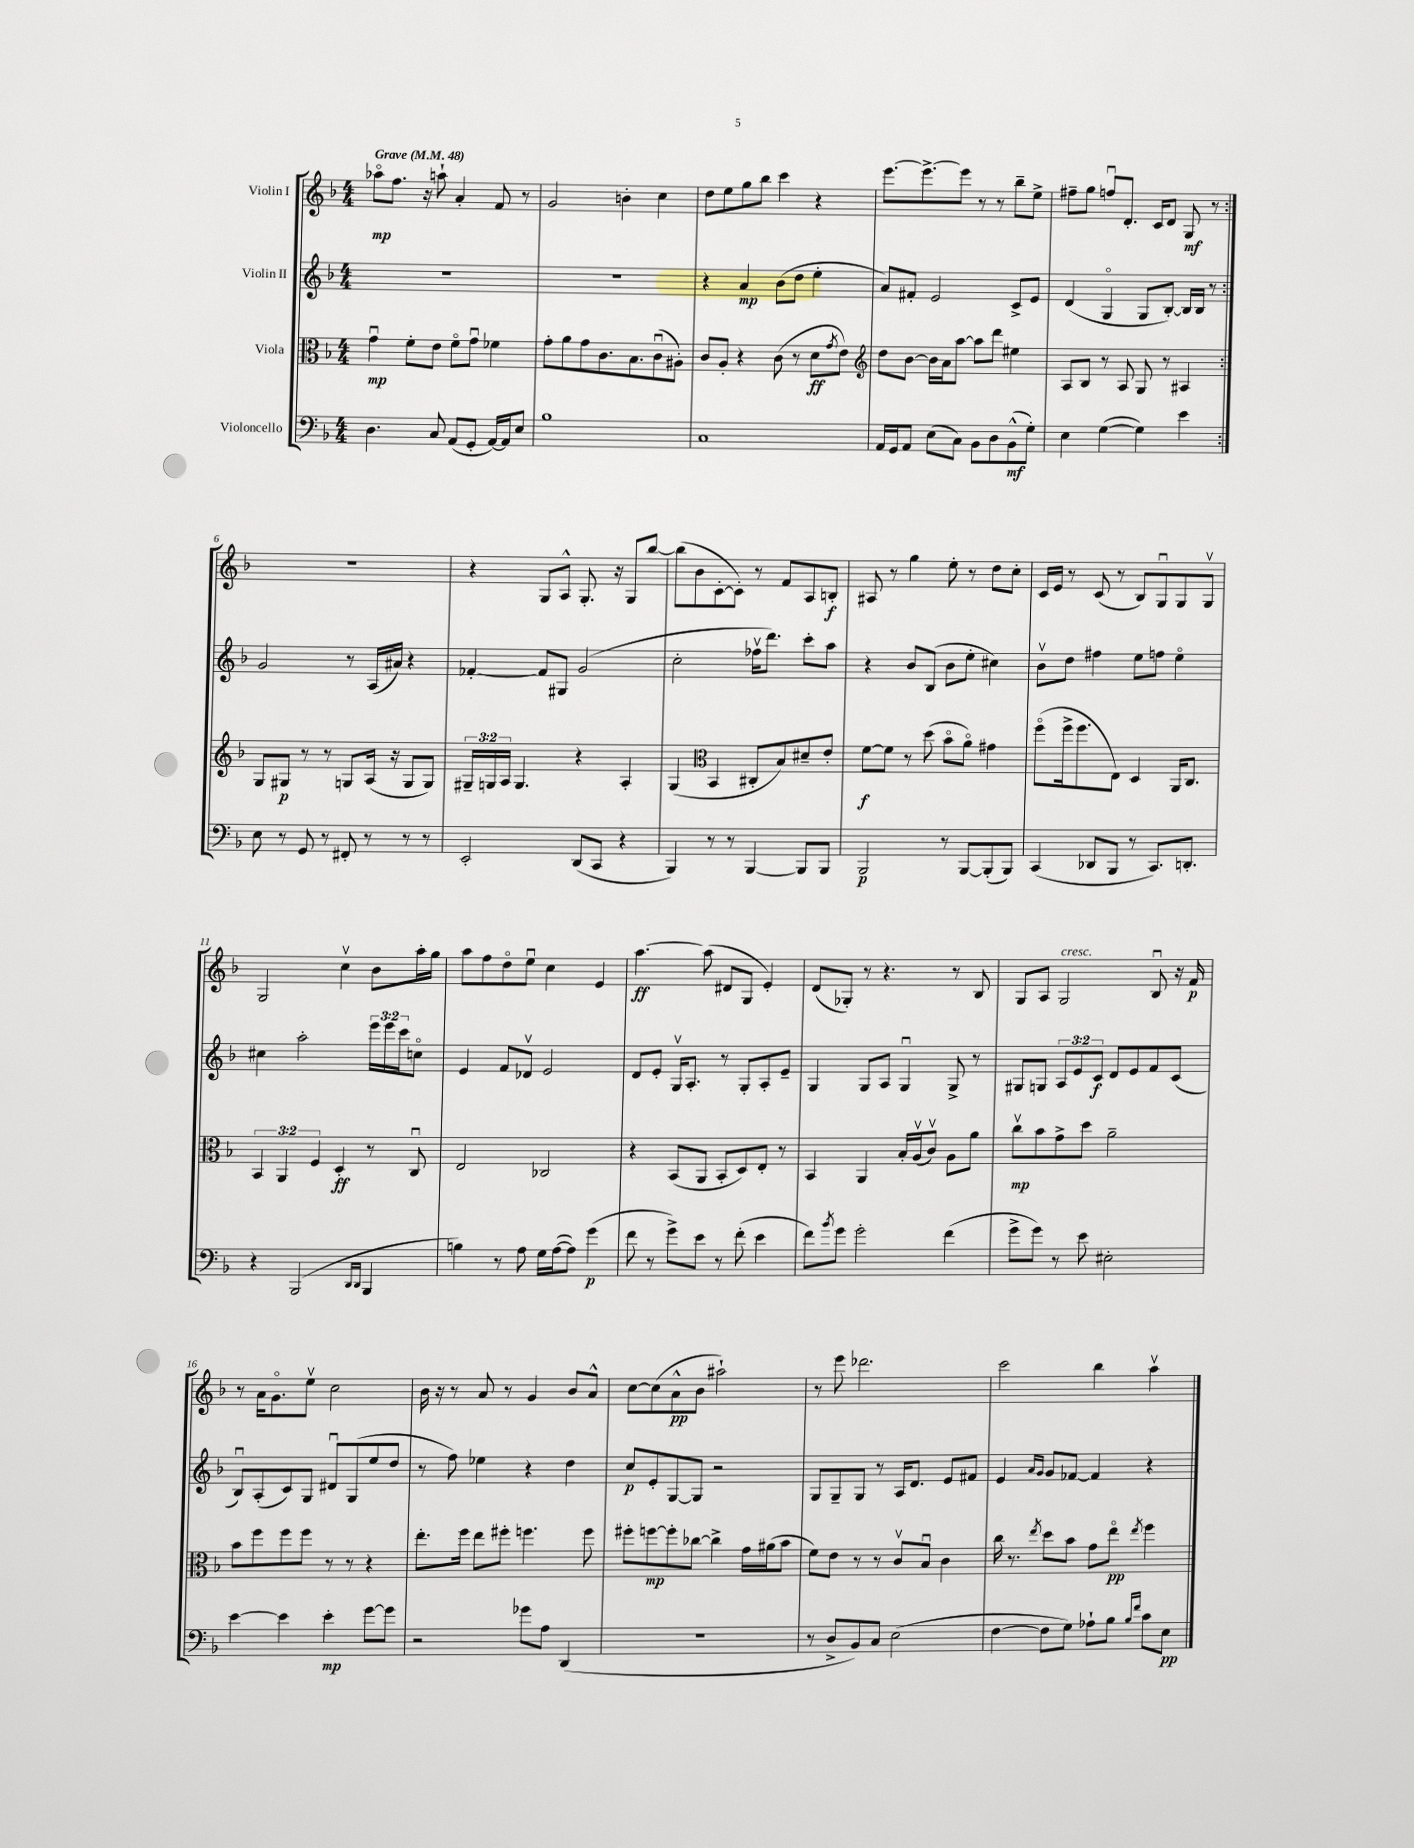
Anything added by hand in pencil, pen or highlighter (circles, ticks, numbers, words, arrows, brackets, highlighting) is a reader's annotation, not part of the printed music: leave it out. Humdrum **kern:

**kern	**dynam	**kern	**dynam	**kern	**dynam	**kern	**dynam
*part4	*part4	*part3	*part3	*part2	*part2	*part1	*part1
*staff4	*staff4	*staff3	*staff3	*staff2	*staff2	*staff1	*staff1
*I"Violoncello	*	*I"Viola	*	*I"Violin II	*	*I"Violin I	*
*clefF4	*	*clefC3	*	*clefG2	*	*clefG2	*
*k[b-]	*	*k[b-]	*	*k[b-]	*	*k[b-]	*
*M4/4	*	*M4/4	*	*M4/4	*	*M4/4	*
*MM48	*	*MM48	*	*MM48	*	*MM48	*
=1	=1	=1	=1	=1	=1	=1	=1
!	!	!	!	!	!	!LO:TX:a:B:t=Grave	!
4.D\	.	4gu\	mp	1r	.	8aa-X\L	mp
.	.	.	.	.	.	8.ff\J	.
.	.	8f'\L	.	.	.	.	.
.	.	.	.	.	.	16r	.
8C/	.	8e\J	.	.	.	8aan`\	.
(8AA/L	.	8f\L	.	.	.	4a'/	.
8GG'/J	.	8gu\J	.	.	.	.	.
[16AA/LL)	.	4f-X\	.	.	.	8f/	.
16AA/J]	.	.	.	.	.	.	.
8E/J	.	.	.	.	.	8r	.
=2	=2	=2	=2	=2	=2	=2	=2
1B-	.	8g'\L	.	1r	.	2g/	.
.	.	8a\	.	.	.	.	.
.	.	8g\	.	.	.	.	.
.	.	8.c\	.	.	.	.	.
.	.	.	.	.	.	4bn'\	.
.	.	8.B-\	.	.	.	.	.
.	.	(8cu\	.	.	.	4cc\	.
.	.	8A#X'\J)	.	.	.	.	.
=3	=3	=3	=3	=3	=3	=3	=3
1C	.	8c/L	.	4r	.	8dd\L	.
.	.	8A'/J	.	.	.	8ee\	.
.	.	4r	.	4a/	mp	8gg\	.
.	.	.	.	.	.	8bb-\J	.
.	.	(8c\	.	(8b-\L	.	4ccc\	.
.	.	8r	.	8dd\J	.	.	.
.	.	8d\L	ff	4ee'\	.	4r	.
.	.	8qg/	.	.	.	.	.
.	.	8e\J)	.	.	.	.	.
=4	=4	=4	=4	=4	=4	=4	=4
*	*	*clefG2	*	*	*	*	*
16AA/LL	.	8dd\L	.	8a/L)	.	[8.eee\L	.
16GG/J	.	.	.	.	.	.	.
8AA/J	.	[8b-\J	.	8f#X'/J	.	.	.
.	.	.	.	.	.	8.eee^\_	.
(8E\L	.	16b-\LL]	.	2e/	.	.	.
.	.	16a\J	.	.	.	.	.
8C\J)	.	[8aa\J	.	.	.	8eee\J]	.
8BB-\L	.	8aa\L]	.	.	.	8r	.
8D\	.	8ddd\J	.	.	.	8r	.
(8BB-^^\	mf	4ee#X\	.	8c^/L	.	8bb-~\L	.
8G'\J)	.	.	.	8e/J	.	8ee^\J	.
=5	=5	=5	=5	=5	=5	=5	=5
4E\	.	8A/L	.	(4d/	.	8ff#X~\L	.
.	.	8B-/J	.	.	.	8gg\J	.
([4G\	.	8r	.	4G/	.	8ffnu/L	.
.	.	8A/	.	.	.	8.d'/J	.
4G\])	.	8G/	.	8G/L	.	.	.
.	.	.	.	.	.	16c/KL	.
.	.	8r	.	[8B-'/J)	.	8d/J	.
4e\	.	4A#X/	.	16B-/LL]	.	8G/	mf
.	.	.	.	16B-/JJ	.	.	.
.	.	.	.	8r	.	8r	.
!!LO:LB:g=z
=6:|!	=6:|!	=6:|!	=6:|!	=6:|!	=6:|!	=6:|!	=6:|!
8E\	.	8G/L	.	2g/	.	1r	.
8r	.	8G#X/J	p	.	.	.	.
8GG/	.	8r	.	.	.	.	.
8r	.	8r	.	.	.	.	.
8FF#X'/	.	8Gn/L	.	8r	.	.	.
8r	.	(16A/Jk	.	(16A/LL	.	.	.
.	.	16r	.	16a#X/JJ)	.	.	.
8r	.	8G/L	.	4r	.	.	.
8r	.	8G/J)	.	.	.	.	.
=7	=7	=7	=7	=7	=7	=7	=7
2EE'/	.	24G#X~/LL	.	[4f-X'/	.	4r	.
.	.	24Gn/	.	.	.	.	.
.	.	24A/JJ	.	.	.	.	.
.	.	4.G/	.	.	.	.	.
.	.	.	.	8f-/L]	.	8G/L	.
.	.	.	.	8G#X/J	.	8A^^/J	.
(8DD/L	.	4r	.	(2g/	.	8.G'/	.
8CC/J	.	.	.	.	.	.	.
.	.	.	.	.	.	16r	.
4r	.	4A'/	.	.	.	8G/L	.
.	.	.	.	.	.	[8bb-/J	.
=8	=8	=8	=8	=8	=8	=8	=8
4BBB-/)	.	(4G/	.	2cc'\	.	(8bb-\L]	.
.	.	.	.	.	.	8b-\	.
*	*	*clefC3	*	*	*	*	*
8r	.	4BB-/	.	.	.	[8c'\	.
8r	.	.	.	.	.	8c'\J])	.
[4BBB-/	.	8C#X'/L	.	16ff-Xv\KL	.	8r	.
.	.	.	.	8.ddd\J)	.	.	.
.	.	8B-/)	.	.	.	8f/L	.
8BBB-/L]	.	8d#X~/	.	8ccc'\L	.	8A/	.
8BBB-/J	.	8e'/J	.	8aa\J	.	8Bn'/J	f
=9	=9	=9	=9	=9	=9	=9	=9
2BBB-/	p	[8f\L	f	4r	.	8A#X/	.
.	.	8f\J]	.	.	.	8r	.
.	.	8r	.	8b-/L	.	4gg\	.
.	.	(8dd\	.	(8B-/J	.	.	.
8r	.	8b-\L	.	8b-\L	.	8ee'\	.
[8BBB-/L	.	8a\J)	.	8ee'\J	.	8r	.
(8BBB-'/]	.	4g#X\	.	4cc#X\)	.	8dd\L	.
8BBB-/J)	.	.	.	.	.	8cc'\J	.
=10	=10	=10	=10	=10	=10	=10	=10
(4CC/	.	(8ff\L	.	8b-v\L	.	16c/LL	.
.	.	.	.	.	.	16e/JJ	.
.	.	16ff^\k	.	8dd\J	.	8r	.
.	.	8.ff\	.	.	.	.	.
8DD-X/L	.	.	.	4ff#X\	.	(8c/	.
8BBB-/J	.	8E\J)	.	.	.	8r	.
8r	.	4D/	.	8ee\L	.	8B-/L)	.
8.CC/L)	.	.	.	8ffn\J	.	8Gu/	.
.	.	16AA/KL	.	4ee\	.	8G/	.
8.DDn'/J	.	8.C/J	.	.	.	.	.
.	.	.	.	.	.	8Gv/J	.
!!LO:LB:g=z
=11	=11	=11	=11	=11	=11	=11	=11
4r	.	6BB-/	.	4cc#X\	.	2G/	.
.	.	6AA/	.	.	.	.	.
(2BBB-/	.	.	.	2aa'\	.	.	.
.	.	6F/	.	.	.	.	.
.	.	4D'/	ff	.	.	4ccv\	.
16qqDD/LL	.	.	.	.	.	.	.
16qqDD/JJ	.	.	.	.	.	.	.
4BBB-/	.	8r	.	24eee\LL	.	8b-\L	.
.	.	.	.	24eee\	.	.	.
.	.	.	.	24ccc\J	.	.	.
.	.	8Cu/	.	8ccn\J	.	16aa'\L	.
.	.	.	.	.	.	16gg\JJ	.
=12	=12	=12	=12	=12	=12	=12	=12
4Bn\)	.	2E/	.	4e/	.	8aa\L	.
.	.	.	.	.	.	8ff\	.
8r	.	.	.	8f/L	.	8dd\	.
8A\	.	.	.	8d-Xv/J	.	8eeu\J	.
16G\LL	.	2C-X/	.	2e/	.	4cc\	.
([16A\J	.	.	.	.	.	.	.
8A\J])	.	.	.	.	.	.	.
(4g\	p	.	.	.	.	4e/	.
=13	=13	=13	=13	=13	=13	=13	=13
8f\	.	4r	.	8d/L	.	[4.aa\	ff
8r	.	.	.	8e'/J	.	.	.
8g^\L)	.	(8BB-/L	.	16Gv/KL	.	.	.
.	.	.	.	8.A'/J	.	.	.
8e\J	.	8AA/J	.	.	.	(8aa\]	.
8r	.	8BB-'/L	.	8r	.	8d#X/L	.
(8f'\	.	8D/)	.	8G'/L	.	8G/J	.
4e\	.	8E'/J	.	8A'/	.	4e'/)	.
.	.	8r	.	8e~/J	.	.	.
=14	=14	=14	=14	=14	=14	=14	=14
8f\L)	.	4BB-/	.	4G/	.	(8d/L	.
8qb-/	.	.	.	.	.	.	.
8g\J	.	.	.	.	.	8G-X'/J)	.
2g'\	.	4AA/	.	8G/L	.	8r	.
.	.	.	.	8A/J	.	4.r	.
.	.	16B-'/LL	.	4Gu/	.	.	.
.	.	(16Av/J	.	.	.	.	.
.	.	8cv/J)	.	.	.	.	.
(4f\	.	8A\L	.	8G^/	.	8r	.
.	.	8a\J	.	8r	.	8B-/	.
=15	=15	=15	=15	=15	=15	=15	=15
8g^\L	.	8ccv\L	mp	8G#X/L	.	8G/L	.
8g\J)	.	8b-\	.	8Gn/J	.	8A/J	.
!	!	!	!	!	!	!LO:TX:a:i:t=cresc.	!
8r	.	8g^\	.	12A/L	.	2G/	.
.	.	.	.	12e/	.	.	.
8e\	.	8dd\J	.	.	.	.	.
.	.	.	.	12c/J	f	.	.
2E#X'\	.	2a~\	.	8d/L	.	.	.
.	.	.	.	8e/	.	.	.
.	.	.	.	8f/	.	8B-u/	.
.	.	.	.	(8c/J	.	16r	.
.	.	.	.	.	.	16f/	p
!!LO:LB:g=z
=16	=16	=16	=16	=16	=16	=16	=16
[4e\	.	8b-\L	.	8B-u/L)	.	8r	.
.	.	8ff\	.	(8A'/	.	16a\KL	.
.	.	.	.	.	.	8.g\	.
4e\]	.	8ff\	.	8c/)	.	.	.
.	.	8ff\J	.	8G/J	.	8eev\J	.
4e'\	mp	8r	.	8d#Xu/L	.	2cc\	.
.	.	8r	.	(8G/	.	.	.
[8g\L	.	4r	.	8ee/	.	.	.
8g\J]	.	.	.	8dd/J	.	.	.
=17	=17	=17	=17	=17	=17	=17	=17
2r	.	8.ee'\L	.	8r	.	16b-\	.
.	.	.	.	.	.	16r	.
.	.	.	.	8ff\)	.	8r	.
.	.	16ff\Jk	.	.	.	.	.
.	.	8ee\L	.	4ee-X\	.	8a/	.
.	.	8ff#X'\J	.	.	.	8r	.
8g-X\L	.	4.ffn\	.	4r	.	4g/	.
8A\J	.	.	.	.	.	.	.
(4DD/	.	.	.	4dd\	.	8b-/L	.
.	.	8ff\	.	.	.	8a^^/J	.
=18	=18	=18	=18	=18	=18	=18	=18
1r	.	8ff#X'\L	.	8cc/L	p	[8cc\L	.
.	.	[8ffn\	mp	8e'/	.	(8cc\]	.
.	.	8ff'\]	.	[8G/	.	8a^^\	pp
.	.	[8cc-X\J	.	8G/J]	.	8b-\J	.
.	.	4cc-^\]	.	2r	.	2aa#X`\)	.
.	.	16g\LL	.	.	.	.	.
.	.	(16a#X\J	.	.	.	.	.
.	.	8b-\J	.	.	.	.	.
=19	=19	=19	=19	=19	=19	=19	=19
8r	.	8f\L)	.	8G/L	.	8r	.
8D^/L	.	8e\J	.	8G~/	.	8eee\	.
8BB-/)	.	8r	.	8G/J	.	2.ddd-X\	.
8C/J	.	8r	.	8r	.	.	.
(2E\	.	8cv/L	.	16A/KL	.	.	.
.	.	.	.	8.d/J	.	.	.
.	.	8B-u/J	.	.	.	.	.
.	.	4c\	.	8e/L	.	.	.
.	.	.	.	8f#X/J	.	.	.
=20	=20	=20	=20	=20	=20	=20	=20
[4F\	.	16cc\	.	4e/	.	2ccc\	.
.	.	8.r	.	.	.	.	.
.	.	.	.	16qqa/LL	.	.	.
.	.	8qee/	.	16qqg/JJ	.	.	.
8F\L]	.	8dd\L	.	8g/L	.	.	.
8G\J)	.	8b-\J	.	[8f-X/J	.	.	.
8A-X`\L	.	8g\L	.	4f-/]	.	4bb-\	.
8B-\J	.	8ee\J	pp	.	.	.	.
16qqB-/LL	.	.	.	.	.	.	.
16qqf/JJ	.	8qee/	.	.	.	.	.
8c\L	.	4ff\	.	4r	.	4aav\	.
8E\J	pp	.	.	.	.	.	.
==	==	==	==	==	==	==	==
*-	*-	*-	*-	*-	*-	*-	*-
